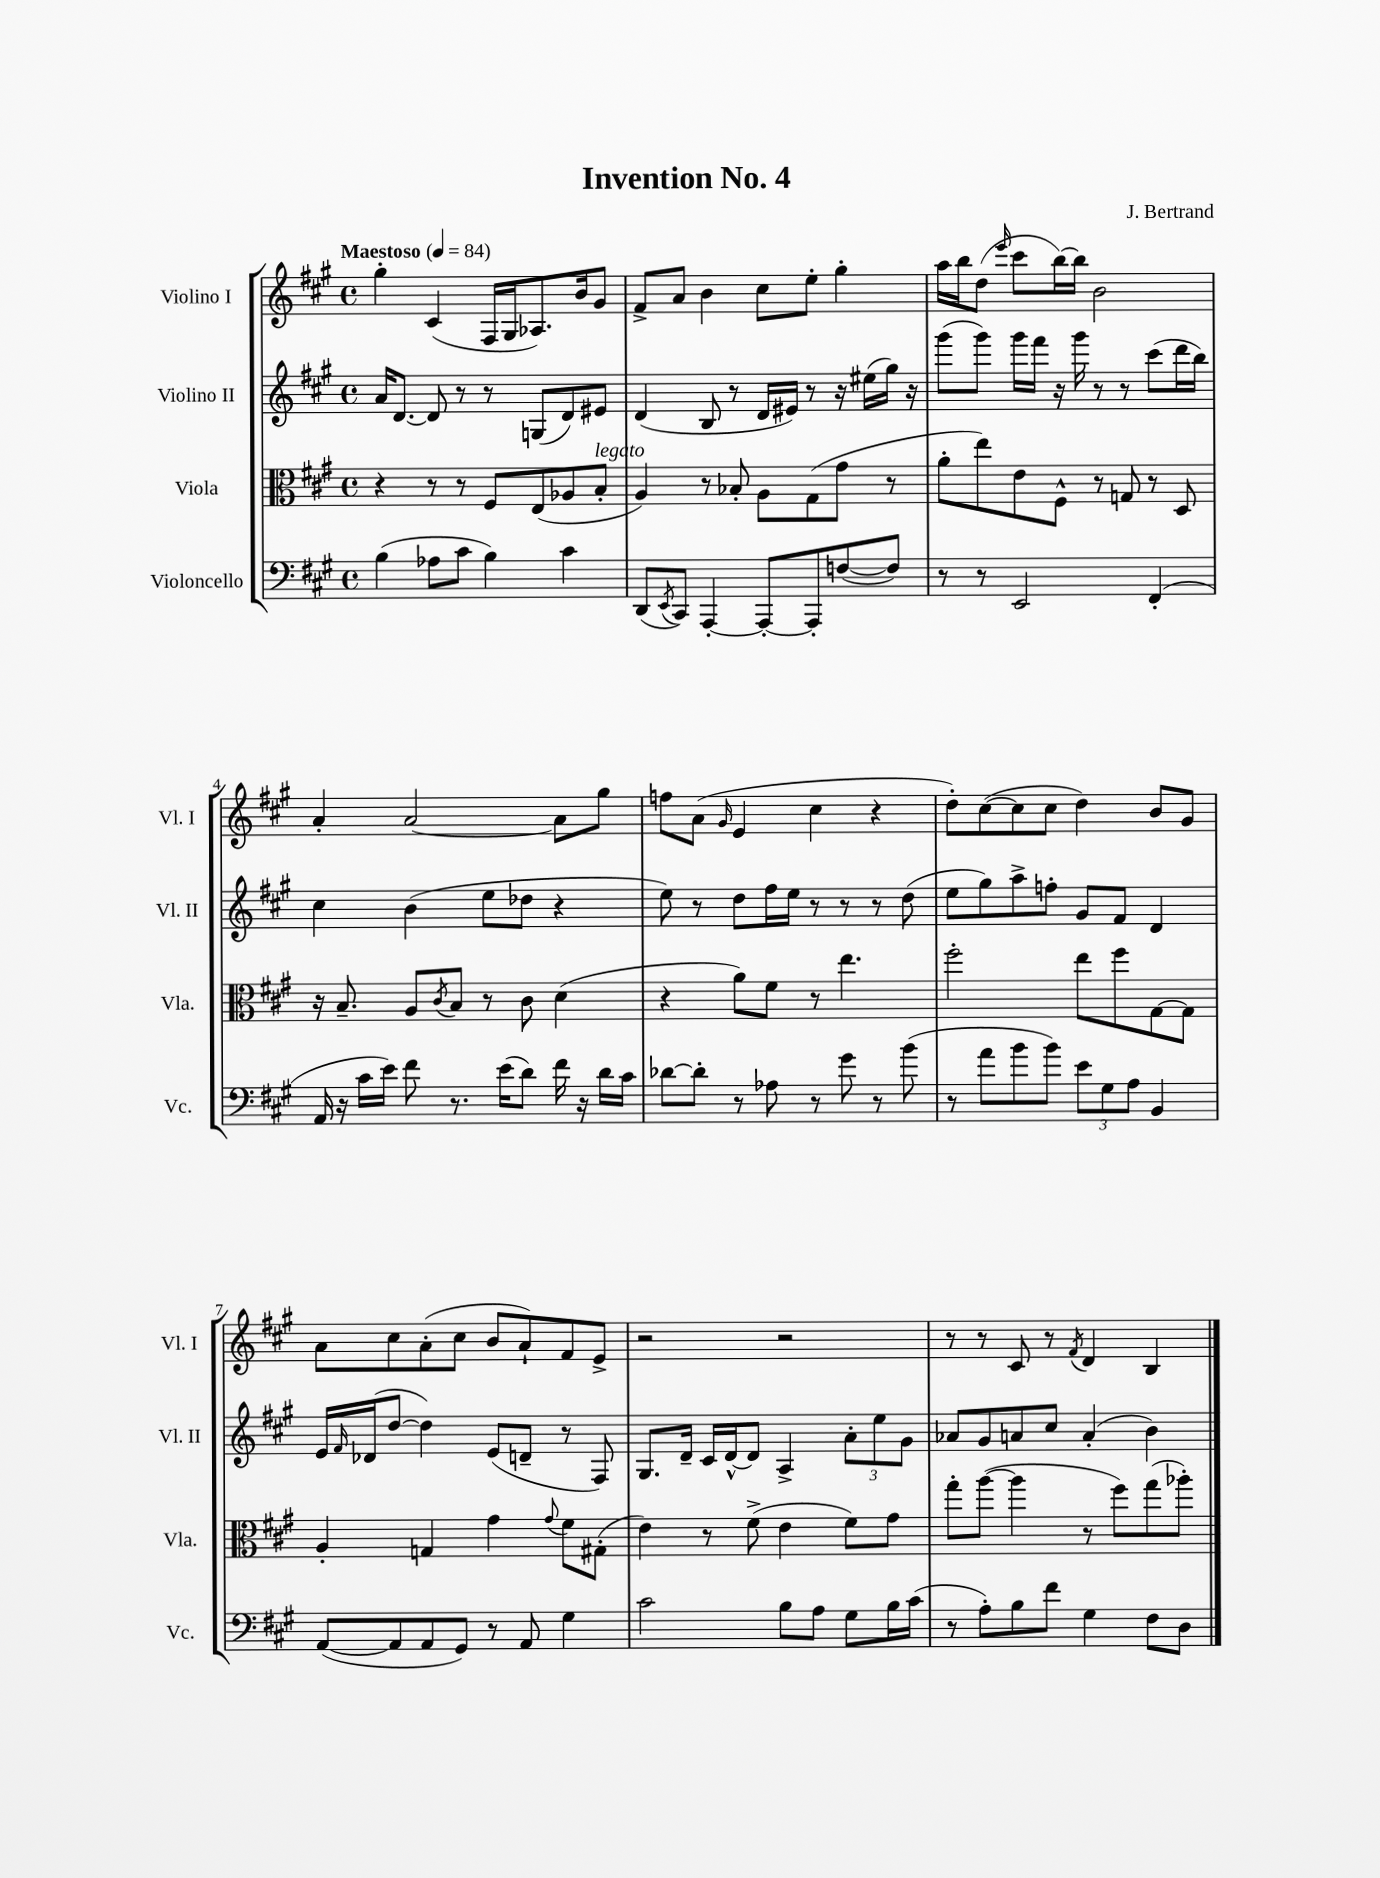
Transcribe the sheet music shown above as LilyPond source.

\header { title = "Invention No. 4" composer = "J. Bertrand" }
<<
\new StaffGroup <<
\new Staff = "s0" \with { instrumentName = "Violino I" shortInstrumentName = "Vl. I" } {
    \clef treble \key a \major \defaultTimeSignature \time 4/4 \tempo "Maestoso" 4 = 84
    gis''4-. cis'4( fis16 gis16 aes8.) b'16 gis'8 |
    fis'8-> a'8 b'4 cis''8 e''8-. gis''4-. |
    a''16 b''16 d''8( \grace { e'''16 } cis'''8 b''16~) b''16 b'2 |
    a'4-. a'2~ a'8 gis''8 |
    f''8 a'8( \grace { gis'16 } e'4 cis''4 r4 |
    d''8-.) cis''8~( cis''8 cis''8 d''4) b'8 gis'8 |
    a'8 cis''8 a'8-.( cis''8 b'8 a'8-!) fis'8 e'8-> |
    r2 r2 |
    r8 r8 cis'8 r8 \acciaccatura { fis'8 } d'4 b4 \bar "|." |
}
\new Staff = "s1" \with { instrumentName = "Violino II" shortInstrumentName = "Vl. II" } {
    \clef treble \key a \major \defaultTimeSignature \time 4/4
    a'16 d'8.~ d'8 r8 r8 g8( d'8) eis'8 |
    d'4( b8 r8 d'16 eis'16) r8 r16 eis''16( gis''16) r16 |
    gis'''8( gis'''8) gis'''16 fis'''16 r16 gis'''16 r8 r8 cis'''8( d'''16 b''16) |
    cis''4 b'4( e''8 des''8 r4 |
    e''8) r8 d''8 fis''16 e''16 r8 r8 r8 d''8( |
    e''8 gis''8) a''8-> f''8-. gis'8 fis'8 d'4 |
    e'16 \grace { fis'16 } des'16( d''8~ d''4) e'8( d'8-- r8 fis8) |
    gis8. d'16-- cis'16 d'16~-^ d'8 a4-> \tuplet 3/2 { a'8-. e''8 gis'8 } |
    aes'8 gis'8 a'8 cis''8 a'4-.( b'4) \bar "|." |
}
\new Staff = "s2" \with { instrumentName = "Viola" shortInstrumentName = "Vla." } {
    \clef alto \key a \major \defaultTimeSignature \time 4/4
    r4 r8 r8 fis8 e8( aes8 b8-.^\markup { \italic "legato" } |
    a4) r8 bes8-. a8 gis8( gis'8 r8 |
    a'8-. e''8) e'8 fis8-^ r8 g8 r8 d8 |
    r16 b8.-- a8 \acciaccatura { cis'8 } b8 r8 cis'8 d'4( |
    r4 a'8) fis'8 r8 e''4. |
    fis''2-. e''8 fis''8 gis8~ gis8 |
    a4-. g4 gis'4 \appoggiatura { gis'8 } fis'8 gis8-.( |
    e'4) r8 fis'8->( e'4 fis'8) gis'8 |
    gis''8-. a''8~( a''4 r8 fis''8) gis''8( aes''8-.) \bar "|." |
}
\new Staff = "s3" \with { instrumentName = "Violoncello" shortInstrumentName = "Vc." } {
    \clef bass \key a \major \defaultTimeSignature \time 4/4
    b4( aes8 cis'8 b4) cis'4 |
    d,8( \acciaccatura { e,8 } cis,8) a,,4~-. a,,8~-. a,,8-. f8~( f8) |
    r8 r8 e,2 fis,4-.( |
    a,16 r16 cis'16 e'16) fis'8 r8. e'16( d'8) fis'16 r16 d'16 cis'16 |
    des'8~ des'8-. r8 aes8 r8 gis'8 r8 b'8( |
    r8 a'8 b'8 b'8) \tuplet 3/2 { e'8 gis8 a8 } b,4 |
    a,8~( a,8 a,8 gis,8) r8 a,8 gis4 |
    cis'2 b8 a8 gis8 b16 cis'16( |
    r8 a8-.) b8 fis'8 gis4 fis8 d8 \bar "|." |
}
>>
>>
